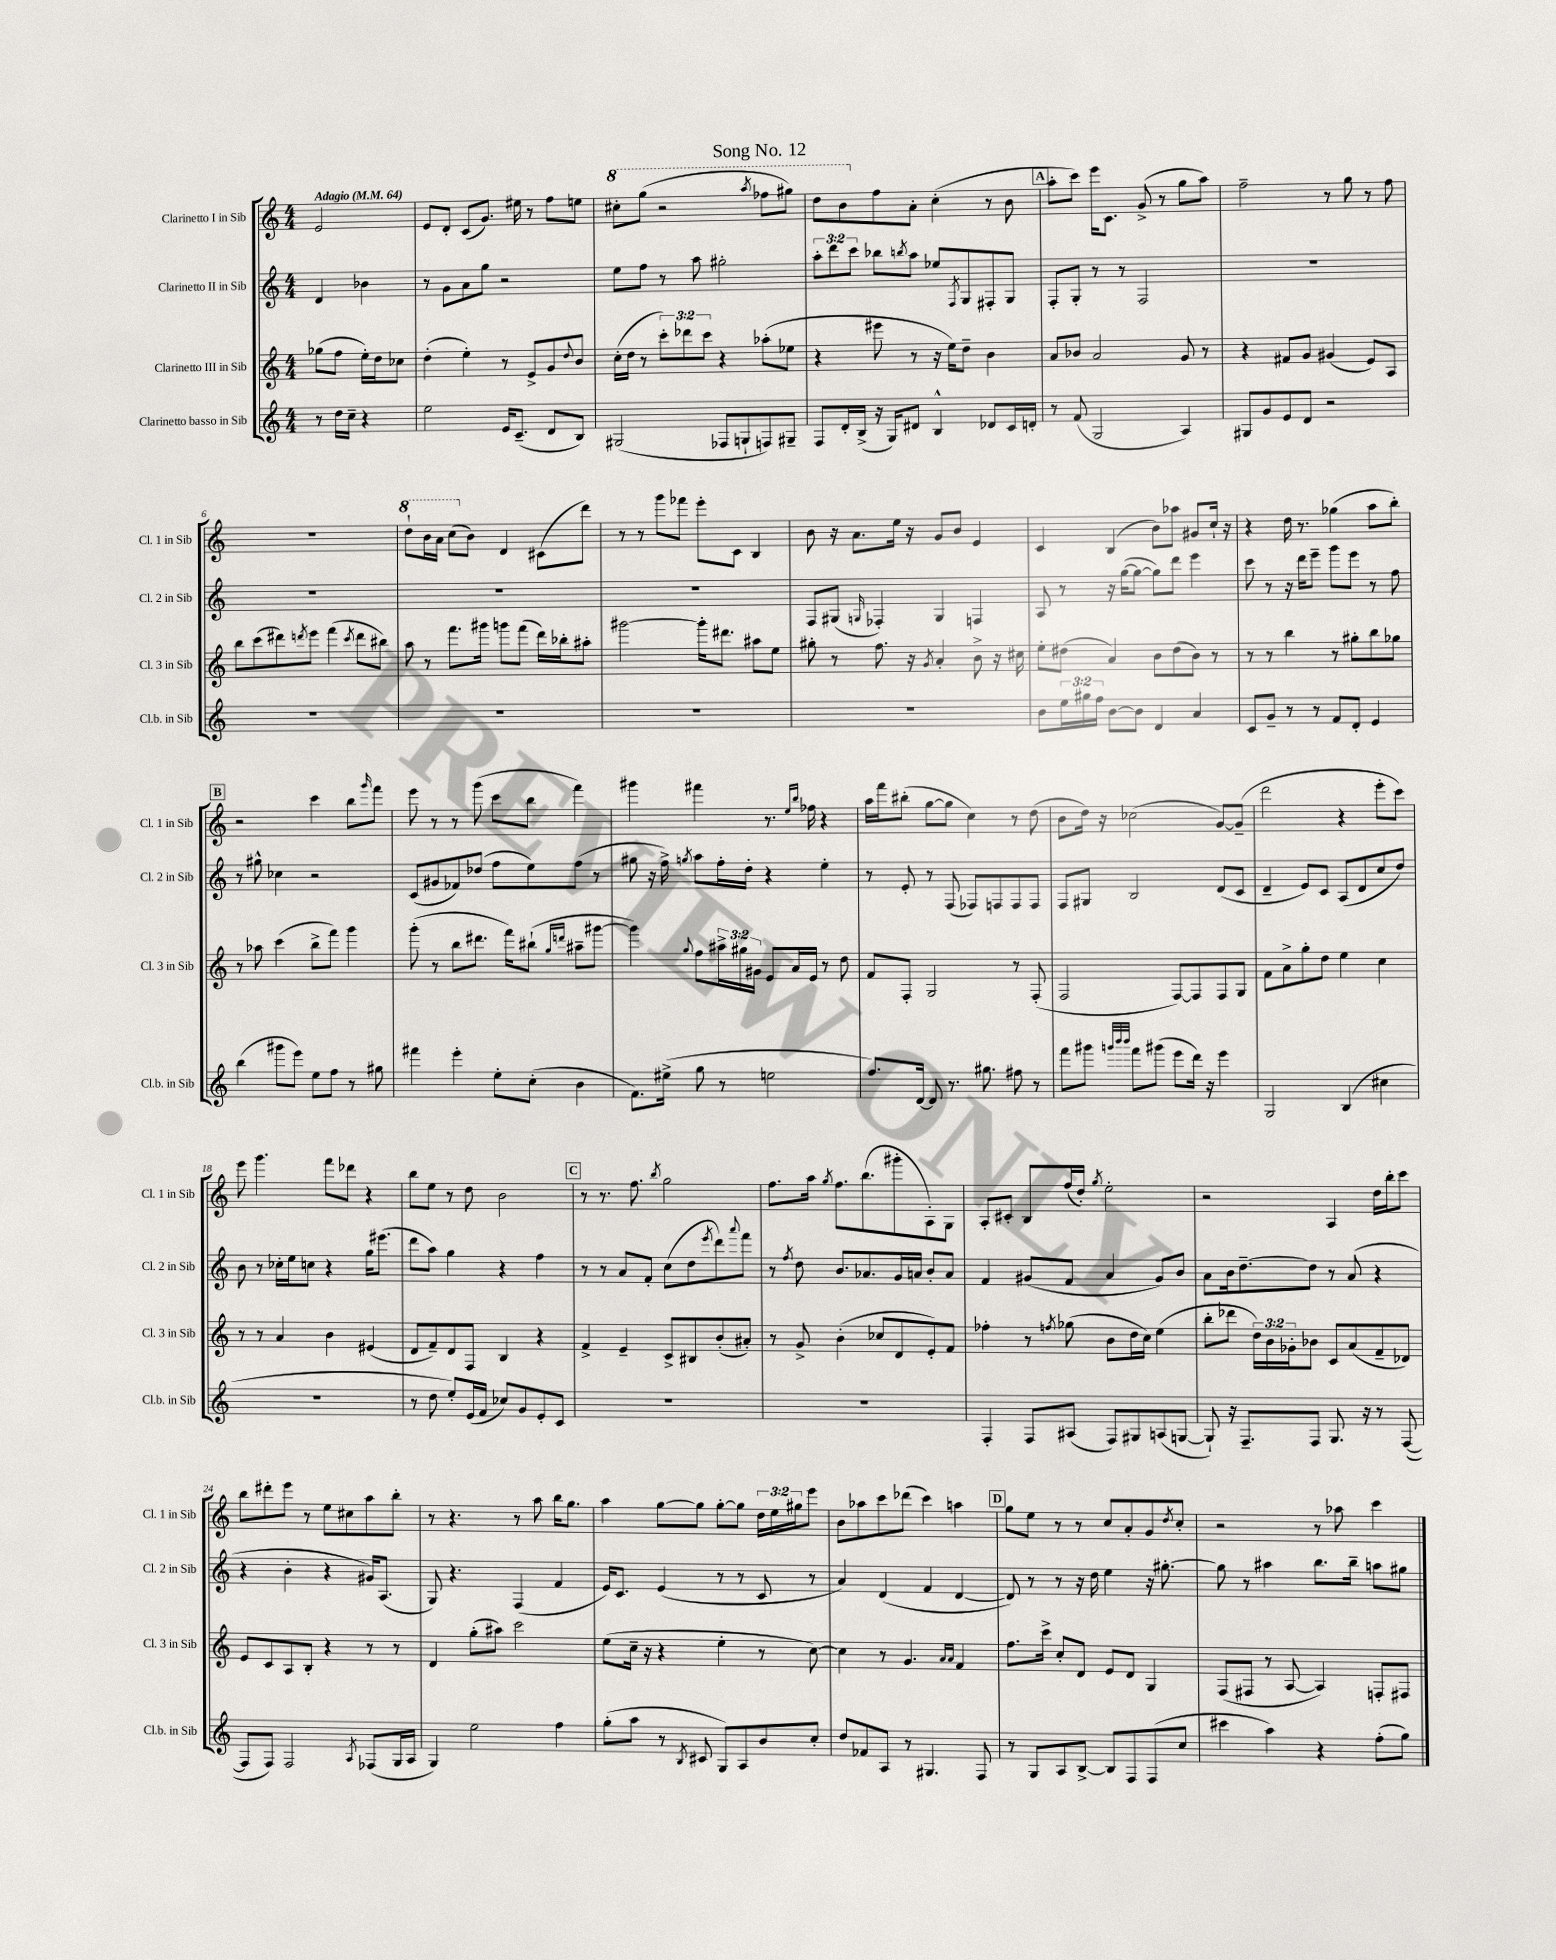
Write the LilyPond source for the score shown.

\header { title = "Song No. 12" }
<<
\new StaffGroup <<
\new Staff = "s0" \with { instrumentName = "Clarinetto I in Sib" shortInstrumentName = "Cl. 1 in Sib" } {
    \clef treble \key c \major \numericTimeSignature \time 4/4 \override Staff.TupletNumber.text = #tuplet-number::calc-fraction-text \partial 2 \tempo "Adagio" 4 = 64
    e'2 |
    e'8 d'8-. c'8( g'8.) eis''16 r8 f''8 e''8 |
    \ottava #1 cis'''8-. g'''8( r2 \acciaccatura { a'''8 } fes'''8 gis'''8) |
    d'''8 b''8 \ottava #0 f''8 a'8-. c''4-.( r8 b'8 |
    \mark \markup { \box "A" } a''8-. c'''8) e'''16 c'8. g'8->( r8 g''8 a''8) |
    f''2-- r8 g''8 r8 f''8 |
    R1 |
    \ottava #1 d'''8-! b''16 a''16 c'''8( \ottava #0 b'8) d'4 cis'8( d'''8) |
    r8 r8 g'''8 fes'''8 e'''8-. c'8 b4 |
    b'8 r16 a'8. e''16 r16 g'8 b'8 e'4 |
    c'4 b4( b'8) aes''8 gis'8 c''16-! r16 |
    r4 d''16 r8. ges''4( a''8 b''8-.) |
    \mark \markup { \box "B" } r2 c'''4 b''8 \grace { g'''16 } f'''8 |
    e'''8 r8 r8 g'''8( c'''8 b''8 f'''4) |
    gis'''4 fis'''4 r8. \grace { e''16 b''16 } fes''16 r4 |
    a''16 f'''16 bis''8-.( g''8~ g''8 c''4) r8 d''8( |
    b'8 d''16) r16 ces''2( g'8~) g'8--( |
    d'''2 r4 e'''8-. c'''8) |
    e'''8 g'''4. f'''8 des'''8 r4 |
    b''8 e''8 r8 d''8 b'2 |
    \mark \markup { \box "C" } r8 r8. f''8. \acciaccatura { b''8 } g''2 |
    f''8. a''16 \acciaccatura { g''8 } f''8. b''8.( gis'''8-. a8-.) g8 |
    a8-. cis'8-. b8 f''16( d''16-.) \acciaccatura { g''8 } e''2-. |
    r2 a4 d''16 b''16-. c'''8 |
    b''8 dis'''8-. e'''8 r8 e''8 cis''8 a''8 b''8-. |
    r8 r4. r8 a''8 b''16 g''8. |
    a''4 g''8~ g''8 g''8~-. g''8 \tuplet 3/2 { d''16 e''16 gis''16 } e'''8 |
    b'8 aes''8 c'''8 des'''8( c'''4) a''4 |
    \mark \markup { \box "D" } g''8 e''8 r8 r8 c''8 a'8-. g'8 \acciaccatura { d''8 } c''8-. |
    r2 r8 aes''8 c'''4 \bar "|." |
}
\new Staff = "s1" \with { instrumentName = "Clarinetto II in Sib" shortInstrumentName = "Cl. 2 in Sib" } {
    \clef treble \key c \major \numericTimeSignature \time 4/4 \override Staff.TupletNumber.text = #tuplet-number::calc-fraction-text \partial 2
    d'4 bes'4 |
    r8 g'8 a'8 g''8 r2 |
    e''8 f''8 r8 a''8 gis''2-. |
    \tuplet 3/2 { a''8-. d'''8 c'''8 } bes''8 \acciaccatura { b''8 } a''8 ees''8 \acciaccatura { f8 } g8 fis8-. g8 |
    \mark \markup { \box "A" } f8-. g8-. r8 r8 f2 |
    R1 |
    R1 |
    R1 |
    R1 |
    f8 gis8( \grace { g16 } fes4-.) g4 f4 |
    a8 r8 r16 g''16~( g''8~ g''8) d'''8 e'''4 |
    c'''8 r8 r16 d'''16 e'''8-- g'''8 e'''8 r8 f''8 |
    \mark \markup { \box "B" } r8 gis''8-^ ces''4 r2 |
    c'8( gis'8 fes'8) des''8( f''8 e''8) f''8( r8 |
    gis''8 r16 f''16->) \acciaccatura { g''8 } a''8 f''16-. d''16-. r4 e''4-. |
    r8 e'8-. r8 f8( fes8) f8 f8 f8 |
    f8 gis8 b2 d'8( c'8 |
    d'4-- e'8) c'8 a8( d'8 c''8 d''8) |
    b'8 r8 ces''16-. e''16 c''8 r4 g''16 eis'''8.( |
    d'''8 a''8) g''4 r4 f''4 |
    \mark \markup { \box "C" } r8 r8 a'8 f'8-. c''8( d''8 \acciaccatura { e'''8 } d'''8) \appoggiatura { a'''8 } f'''8 |
    r8 \acciaccatura { f''8 } d''8 b'8. aes'8. g'16 a'16 b'8-. a'8 |
    f'4 gis'8( f'8 a'4 gis'8) b'8 |
    a'8 b'16 d''8.~-- d''8 r8 a'8( r4 |
    r4 b'4-. r4 gis'16) a8.( |
    g8) r4. f4( f'4 |
    e'16) c'8. e'4( r8 r8 c'8 r8 |
    a'4) d'4( f'4 d'4~ |
    \mark \markup { \box "D" } d'8) r8 r8 r16 d''16 e''4 r16 gis''8.~-. |
    gis''8 r8 ais''4 b''8. b''16-- a''8 gis''8 \bar "|." |
}
\new Staff = "s2" \with { instrumentName = "Clarinetto III in Sib" shortInstrumentName = "Cl. 3 in Sib" } {
    \clef treble \key c \major \numericTimeSignature \time 4/4 \override Staff.TupletNumber.text = #tuplet-number::calc-fraction-text \partial 2
    ges''8( f''8 e''16-.) d''16 ces''8 |
    d''4-.( e''4-.) r8 e'8-> g'8 \appoggiatura { d''8 } b'8 |
    c''16-.( d''16 r8 \tuplet 3/2 { c'''8-.) des'''8 c'''8 } r4 aes''8-.( ees''8 |
    r4 eis'''8 r8 r16 e''16) d''8-- b'4 |
    \mark \markup { \box "A" } a'8 bes'8 a'2 g'8 r8 |
    r4 fis'8 g'8 gis'4( e'8) a8 |
    b''8 c'''8( dis'''8) \acciaccatura { d'''8 } e'''8 f'''4( \acciaccatura { c'''8 } d'''8 bis''8) |
    a''8 r8 f'''8. gis'''16 g'''8 f'''8( d'''16) bes''16-. ais''8-. |
    gis'''2~ gis'''16-. dis'''8. ais''8 e''8 |
    gis''8-. r8 f''8. r16 \acciaccatura { g'8 } a'4-. b'8-> r16 cis''16 |
    e''8-. dis''8( a'4) b'8 dis''8( b'8) r8 |
    r8 r8 b''4 r8 gis''8-. b''8 ges''8 |
    \mark \markup { \box "B" } r8 aes''8 c'''4( b''8-> f'''8) g'''4 |
    g'''8-.( r8 b''8 dis'''8. f'''16) bis''8-!( \grace { g''16 d'''16 } ais''8-- gis'''8~ |
    gis'''4) \appoggiatura { g''8 } f''8 \tuplet 3/2 { ais''16-> gis''16 gis'16 } e'8 a'16 e'16 r8 d''8 |
    f'8 f8-. g2 r8 f8-.( |
    f2 f8~) f8 f8 g8 |
    f'8 a'8-> g''8-. d''8 e''4 c''4 |
    r8 r8 a'4 b'4 eis'4( |
    d'8 f'8--) d'8 f8 b4 r4 |
    \mark \markup { \box "C" } f'4-> e'4-- c'8-> bis8 b'8-.( ais'8-.) |
    r8 g'8-> b'4-.( ces''8 d'8 e'8-.) f'8 |
    fes''4-. r8 \acciaccatura { f''8 } ges''8( b'8 d''16 c''16) e''4( |
    b''8-. des'''8 \tuplet 3/2 { d''16) b'16 ges'16-. } bes'8 c'8 a'8( f'8-- des'8) |
    e'8 c'8 a8 b8-. r4 r8 r8 |
    d'4 g''8-.( ais''8) c'''2 |
    e''8( c''16-- r16 r4 e''4-. r8 c''8~) |
    c''4 r8 g'4. \grace { a'16 a'16 } f'4 |
    \mark \markup { \box "D" } f''8. c'''16-> c''8-. d'8 e'8 d'8 g4 |
    f8( fis8 r8 a8~ a4) f8-. fis8 \bar "|." |
}
\new Staff = "s3" \with { instrumentName = "Clarinetto basso in Sib" shortInstrumentName = "Cl.b. in Sib" } {
    \clef treble \key c \major \numericTimeSignature \time 4/4 \override Staff.TupletNumber.text = #tuplet-number::calc-fraction-text \partial 2
    r8 d''16 c''16-- r4 |
    e''2 e'16 c'8.--( d'8 b8) |
    gis2( fes8 g8-! f8) gis8-- |
    f8 d'16-. b16->( r16 g16) dis'8 b4-^ des'8 c'16 d'16-. |
    \mark \markup { \box "A" } r8 f'8( g2 a4) |
    gis8 g'8 e'8 d'8 r2 |
    R1 |
    R1 |
    R1 |
    R1 |
    b'8 \tuplet 3/2 { e''16 gis''16 f''16 } b'8~ b'8 d'4 a'4 |
    c'8 g'8-- r8 r8 f'8 d'8-. e'4 |
    \mark \markup { \box "B" } b''4( gis'''8 e'''8) e''8 f''8 r8 gis''8 |
    fis'''4 e'''4-. e''8-. c''8-.( b'4 |
    f'8.) eis''16->( g''8 r8 e''2 |
    f''8.) d'16~ d'8 r8. gis''8. fis''8 r8 |
    f'''8 gis'''8 \grace { g'''32 b'''32 b'''32 } f'''8 gis'''8( e'''8 d'''16) r16 e'''4 |
    g2 b4( cis''4 |
    R1 |
    r8 d''8 e''8-.) e'16( f'16 ces''8) g'8 e'8-. c'8 |
    \mark \markup { \box "C" } R1 |
    R1 |
    f4-. f8 ais8( f8) gis8 a8( g8~ |
    g8-!) r16 f8.-- f8 g8. r16 r8 f8~( |
    f8 f8) f2 \acciaccatura { a8 } fes8( g16 a16 |
    g4) e''2 f''4 |
    g''8-.( a''8 r8 \acciaccatura { b8 } cis'8 g8) a8 b'8 c''8-. |
    d''8 fes'8 a8 r8 gis4. f8 |
    \mark \markup { \box "D" } r8 g8 a8 b8~-> b8 f8 f8( c''8 |
    cis'''4 a''4) r4 f''8-.( g''8) \bar "|." |
}
>>
>>
